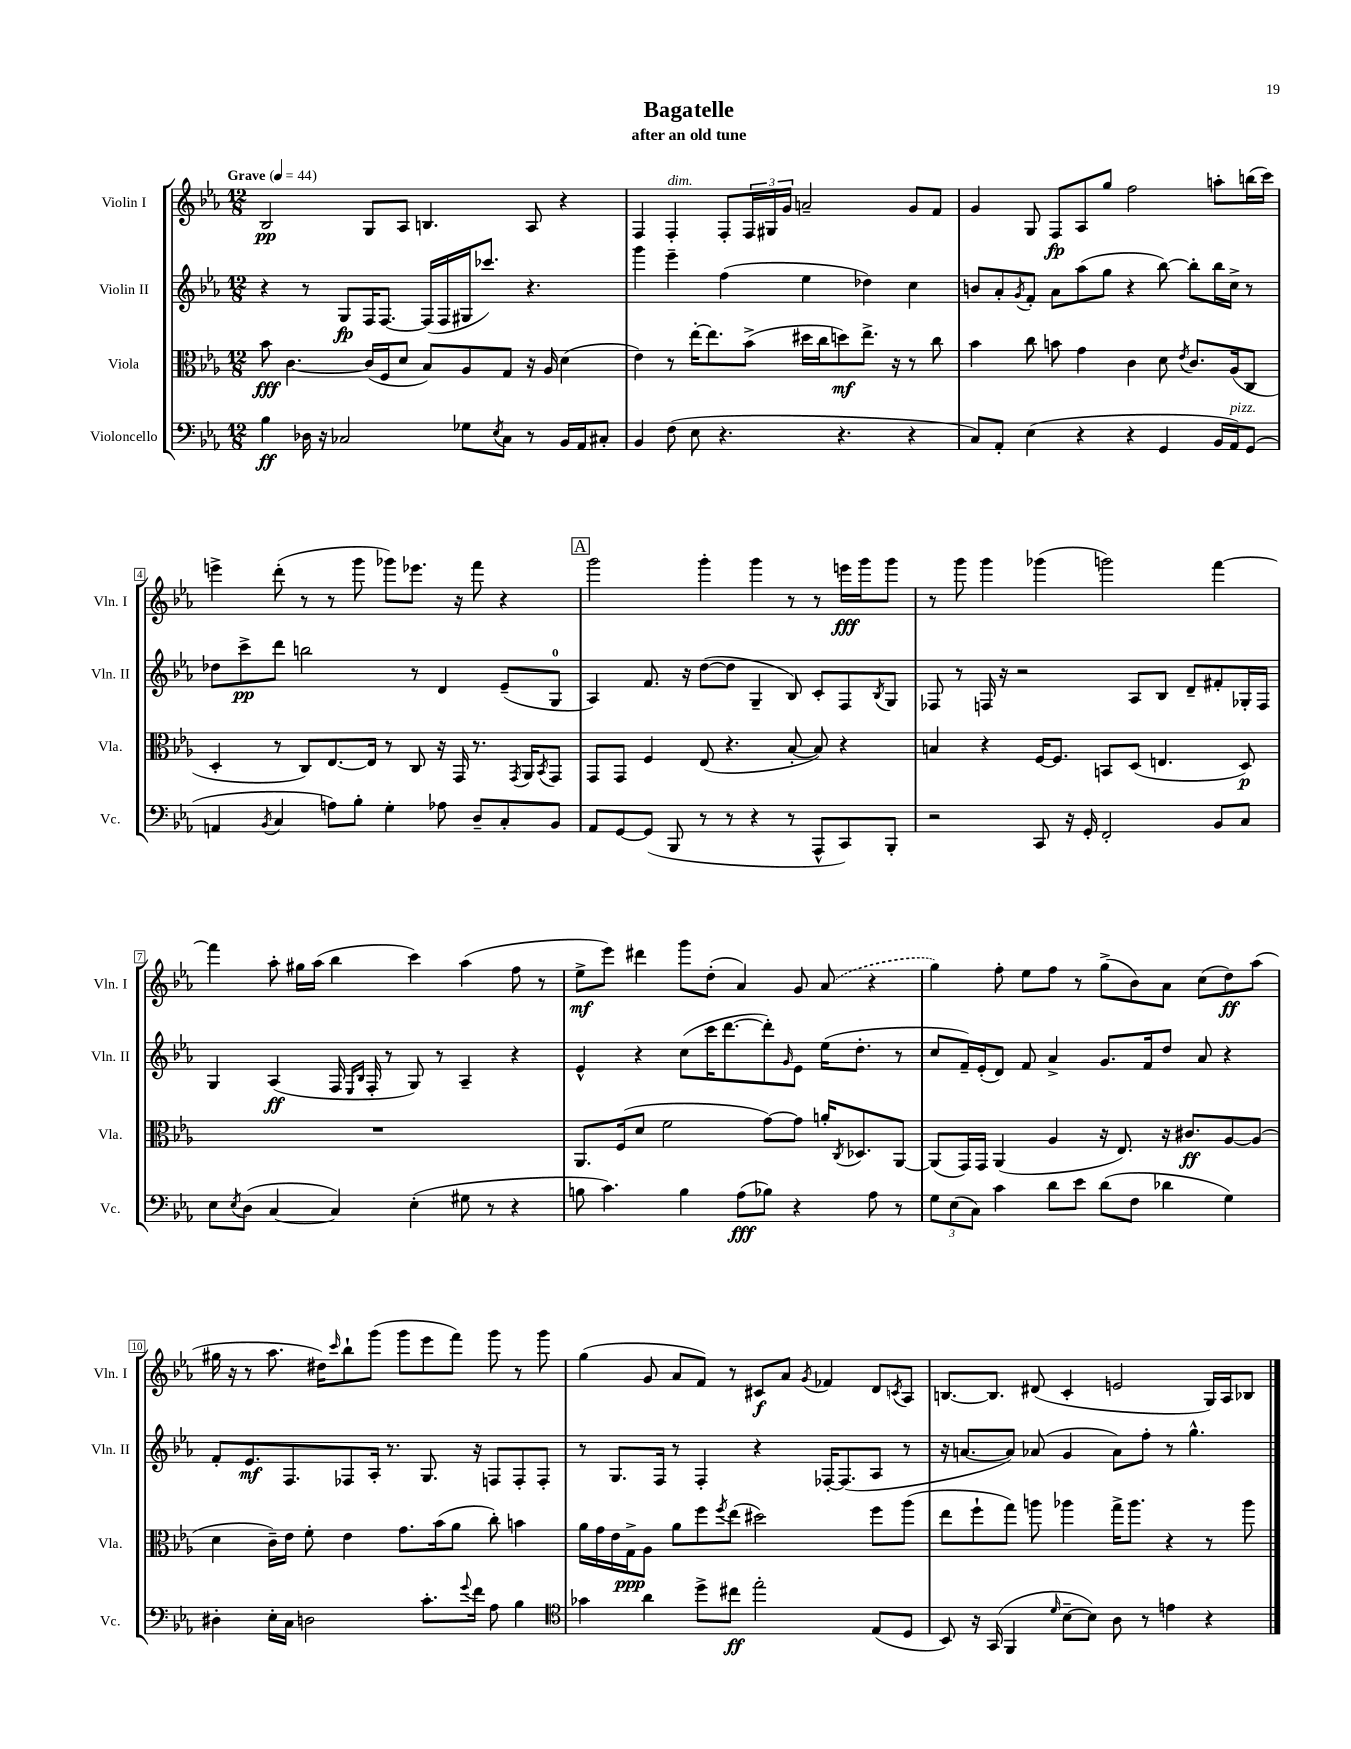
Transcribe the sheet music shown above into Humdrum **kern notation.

**kern	**kern	**kern	**kern
*staff4	*staff3	*staff2	*staff1
*clefF4	*clefC3	*clefG2	*clefG2
*k[b-e-a-]	*k[b-e-a-]	*k[b-e-a-]	*k[b-e-a-]
*M12/8	*M12/8	*M12/8	*M12/8
*MM44	*MM44	*MM44	*MM44
4B-	8b-	4r	2B-
.	[4.c	.	.
16D-	.	8r	.
16r	.	.	.
2C-	.	8G	.
.	(16c]	16F	8G
.	16F	[8.F	.
.	8d	.	8A-
.	8B-)	(16F]	4.B
.	.	16F	.
8G-	8A-	16G#	.
.	.	8.ccc-)	.
8qE-	.	.	.
8C-	8G	.	.
8r	16r	4.r	8A-
.	16A-	.	.
16BB-	(4d	.	4r
16AA-	.	.	.
8C#'	.	.	.
=	=	=	=
4BB-	4e-)	4ggg	4F
(8F	8r	4eee-~	4F'
8E-	[16ee-'	.	.
.	8.ee-]	.	.
4.r	.	(4ff	8F'
.	(8b-^	.	24F
.	.	.	24G#
.	.	.	24g
.	16dd#	4ee-	2a~
.	16cc	.	.
4.r	8dd)	.	.
.	8.ee-^	4dd-)	.
.	16r	.	.
4r	8r	4cc	8g
.	8cc	.	8f
=	=	=	=
8C)	4b-	8b	4g
8AA-'	.	8a-'	.
.	.	8qg	.
(4E-	8cc	8f'	8G
.	8b	8a-	8F
4r	4g	(8aa-	8A-
.	.	8gg	8gg
4r	4c	4r	2ff
4GG	8d	[8bb-)	.
.	8qe-	.	.
.	8.c	8bb-']	.
16BB-	.	16bb-	8aa'
16AA-)	(16A-	16cc^	.
(8GG	8C	8r	(16bb
.	.	.	16ccc)
=	=	=	=
4AA	4D'	8dd-	4eee^
.	.	8ccc^	.
8qBB-	.	.	.
4C	8r	8ddd	(8ddd'
.	8C)	2bb	8r
8A)	[8.E-	.	8r
8B-'	.	.	8ggg
.	16E-]	.	.
4G'	8r	.	8ggg-)
.	8C	8r	8.eee-
8A-	16r	4d	.
.	16GG	.	16r
8D~	8.r	.	8fff
8C'	.	(8e-~	4r
.	8qGG	.	.
.	16AA-	.	.
.	8qBB-	.	.
8BB-	8GG	8G	.
=	=	=	=
8AA-	8GG	4A-)	2ggg
[8GG	8GG	.	.
(8GG]	4F	8.f	.
8BBB-	.	.	.
.	.	16r	.
8r	(8E-	([8dd	4ggg'
8r	4.r	8dd]	.
4r	.	4G~	4ggg
8r	[8B-'	8B-)	8r
8AAA-^^	8B-])	8c'	8r
8CC)	4r	8F	16eee
.	.	.	16ggg
.	.	8qB-	.
8BBB-'	.	8G	8ggg
=	=	=	=
2r	4B	8F-	8r
.	.	8r	8ggg
.	4r	16F	4ggg
.	.	16r	.
.	.	2r	.
8CC	[16F	.	(4ggg-
.	8.F]	.	.
16r	.	.	.
16GG'	.	.	.
2FF'	8BB	.	2ggg)
.	(8D	8A-	.
.	4.E	8B-	.
.	.	8d~	.
8BB-	.	8f#'	[4fff
8C	8D)	16G-'	.
.	.	16F	.
=	=	=	=
8E-	1.r	4G	4fff]
8qE-	.	.	.
(8D	.	.	.
[4C	.	(4A-	8aa-'
.	.	.	16gg#
.	.	.	(16aa-
4C])	.	16F	4bb-
.	.	16qqE-	.
.	.	16qqB-	.
.	.	16F'	.
.	.	8r	.
(4E-'	.	8G)	4ccc)
.	.	8r	.
8G#	.	4A-~	(4aa-
8r	.	.	.
4r	.	4r	8ff
.	.	.	8r
=	=	=	=
8B	8.AA-	4e-^^	8ee-^
4.c)	.	.	8eee-)
.	(16F	.	.
.	8d	4r	4ddd#
.	2f	.	.
4B	.	(8cc	8ggg
.	.	16ccc	(8dd'
.	.	[8.ddd	.
(8A-	.	.	4a-)
8B-)	[8g)	8ddd'])	.
.	.	16qqg	.
4r	8g]	8e-	8g
.	16a'	(16ee-	(8a-
.	8qC	.	.
.	8.D-	8.dd'	.
8A-	.	.	4r
8r	[8AA-	8r	.
=	=	=	=
12G	(8AA-]	8cc	4gg)
(12E-	.	.	.
.	16GG)	16f~)	.
12C)	.	.	.
.	16GG	(16e-'	.
4c	(4AA-	8d)	8ff'
.	.	8f	8ee-
8d	4A-	4a-^	8ff
8e-	.	.	8r
(8d	16r	8.g	(8gg^
.	8.E-)	.	.
8F	.	.	8b-)
.	.	16f	.
4d-	16r	8dd	8a-
.	8.c#	.	.
.	.	8a-	(8cc
4G)	[8A-	4r	8dd)
.	(8A-]	.	(8aa-
=	=	=	=
4D#'	4d	8f'	16gg#
.	.	.	16r
.	.	8.e-	8r
16E-'	16c~)	.	8.aa-
16C	16e-	8.F	.
2D	8f'	.	.
.	.	.	16dd#)
.	.	.	16qqccc
.	4e-	8F-	8bb-`
.	.	16A-'	(8ggg
.	.	8.r	.
.	8.g	.	8ggg
8.c'	.	8.G	8eee-
.	(16b-	.	.
.	8a-	.	8fff)
8qqg	.	.	.
16f	.	16r	.
8A-	8cc')	8F	8ggg
4B-	4b	8F'	8r
.	.	8F'	8ggg
=	=	=	=
*clefC4	*	*	*
4g-	16a-	8r	(4gg
.	16g	.	.
.	16e-	8.G	.
.	16G^	.	.
4a-	8A-	.	8g
.	.	16F	.
.	8a-	8r	8a-
8dd^	8ff	4F'	8f)
.	8qff	.	.
8cc#	(8ee-	.	8r
2ee-'	2dd#)	4r	8c#
.	.	.	8a-
.	.	.	8qg
.	.	[16F-'	4f-
.	.	(8.F-]	.
(8E-	8ff	8A-	8d
.	.	.	8qc
8D	(8aa-	8r	8A-
=	=	=	=
8BB-)	8ee-	16r	[8.B
.	.	[8.a	.
16r	8ff`	.	.
(16GG	.	.	8.B]
4FF	8gg)	8a])	.
.	8aa	(8a-	(8d#
16qqd	.	.	.
[8B-~	4aa-	4g	4c'
8B-])	.	.	.
8A-	16gg^	8a-)	2e
.	8.aa-	.	.
8r	.	8ff'	.
4e	4r	8r	.
.	.	4.gg^^	.
4r	8r	.	16G)
.	.	.	16A-
.	8aa-	.	8B-
==	==	==	==
*-	*-	*-	*-
